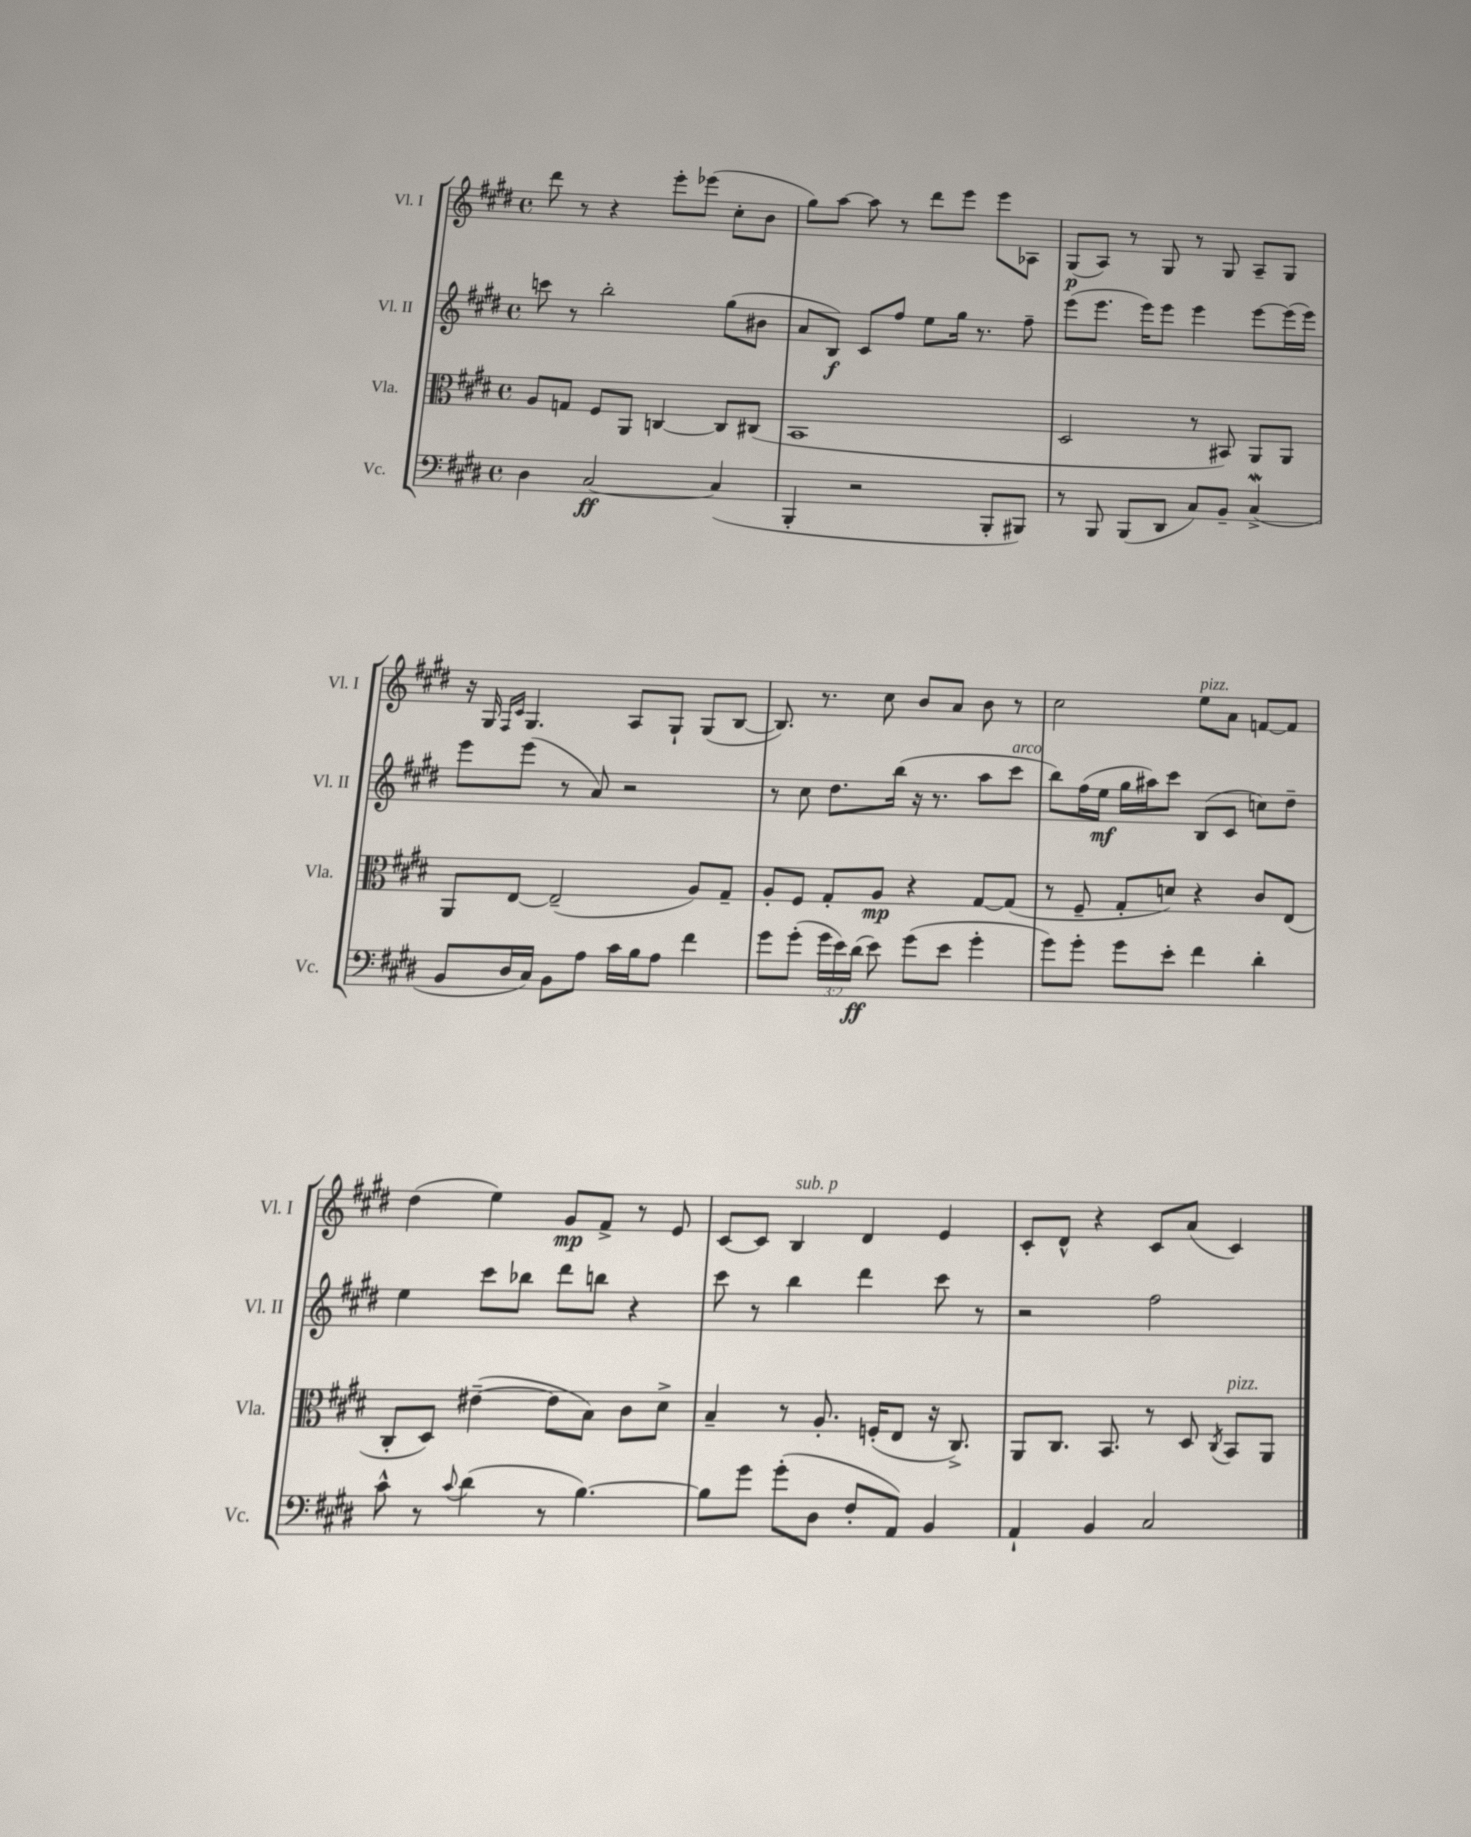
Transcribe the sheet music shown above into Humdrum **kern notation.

**kern	**kern	**kern	**kern
*staff4	*staff3	*staff2	*staff1
*clefF4	*clefC3	*clefG2	*clefG2
*k[f#c#g#d#]	*k[f#c#g#d#]	*k[f#c#g#d#]	*k[f#c#g#d#]
*M4/4	*M4/4	*M4/4	*M4/4
*met(c)	*met(c)	*met(c)	*met(c)
4D#	8A	8ccc	8ddd#
.	8G	8r	8r
[2C#	8F#	2bb'	4r
.	8AA	.	.
.	[4C	.	8eee'
.	.	.	(8eee-
(4C#]	8C]	(8gg#	8cc#'
.	(8C#	8b#	8b
=	=	=	=
4BBB'	1BB	8a	8gg#)
.	.	8B)	[8aa
2r	.	8c#	8aa]
.	.	8ff#	8r
.	.	8ee	8ddd#
.	.	16gg#	8eee
.	.	8.r	.
8BBB'	.	.	8eee
8BBB#)	.	8ff#~	8A-
=	=	=	=
8r	2D#	(8eee	(8G#
8BBB	.	8.eee	8A)
(8BBB	.	.	8r
.	.	16eee)	.
8DD#	.	8eee	8G#
8C#)	8r	4eee	8r
8BB~	8BB#)	.	8G#
(4C#^	8AA	[8eee	8A~
.	8AA	(16eee]	8G#
.	.	16eee)	.
=	=	=	=
8BB	8AA	8eee	16r
.	.	.	16G#
.	.	.	16qqF#
.	.	.	16qqc#
16D#	[8E	(8eee	4.G#
16C#)	.	.	.
8BB	(2E~]	8r	.
8A	.	8a)	.
16c#	.	2r	8A
16B	.	.	.
8A	.	.	8G#`
4f#	8A)	.	(8G#
.	8G#~	.	[8B
=	=	=	=
8g#	8A'	8r	8.B])
(8g#'	8F#	8cc#	.
.	.	.	8.r
24g#	8G#'	8.dd#	.
24e)	.	.	.
(24d#	.	.	.
8e)	8A	.	8cc#
.	.	(16bb	.
(8g#	4r	16r	8b
.	.	8.r	.
8e	.	.	8a
4g#'	[8G#	8aa	8b
.	(8G#]	8ccc#	8r
=	=	=	=
8g#)	8r	8bb)	2cc#
8g#'	8F#~	(16ff#	.
.	.	16ee	.
8g#	8G#'	16gg#	.
.	.	16aa#)	.
8e'	8d)	8ccc#	.
4f#	4r	(8B	8ee
.	.	8c#	8a
4d#'	8c#	8cc)	[8f
.	(8E	8dd#~	8f]
=	=	=	=
8c#^^	8C#'	4ee	(4dd#
8r	8D#)	.	.
8qqc#	.	.	.
(4d#	([4e#~	8ccc#	4ee)
.	.	8bb-	.
8r	8e#]	8ddd#	8g#
[4.B)	8B)	8bb	8f#^
.	8c#	4r	8r
.	8d#^	.	8e
=	=	=	=
8B]	4B~	8ccc#	[8c#
8g#	.	8r	8c#]
(8g#'	8r	4bb	4B
8D#	8.A'	.	.
8F#'	.	4ddd#	4d#
.	(16F'	.	.
8AA)	8E	.	.
4BB	16r	8ccc#	4e
.	8.C#^)	.	.
.	.	8r	.
=	=	=	=
4AA`	8AA	2r	8c#'
.	8.C#	.	8d#^^
4BB	.	.	4r
.	8.BB	.	.
2C#	8r	2ff#	8c#
.	8D#	.	(8a
.	8qC#	.	.
.	8BB	.	4c#)
.	8AA	.	.
==	==	==	==
*-	*-	*-	*-
